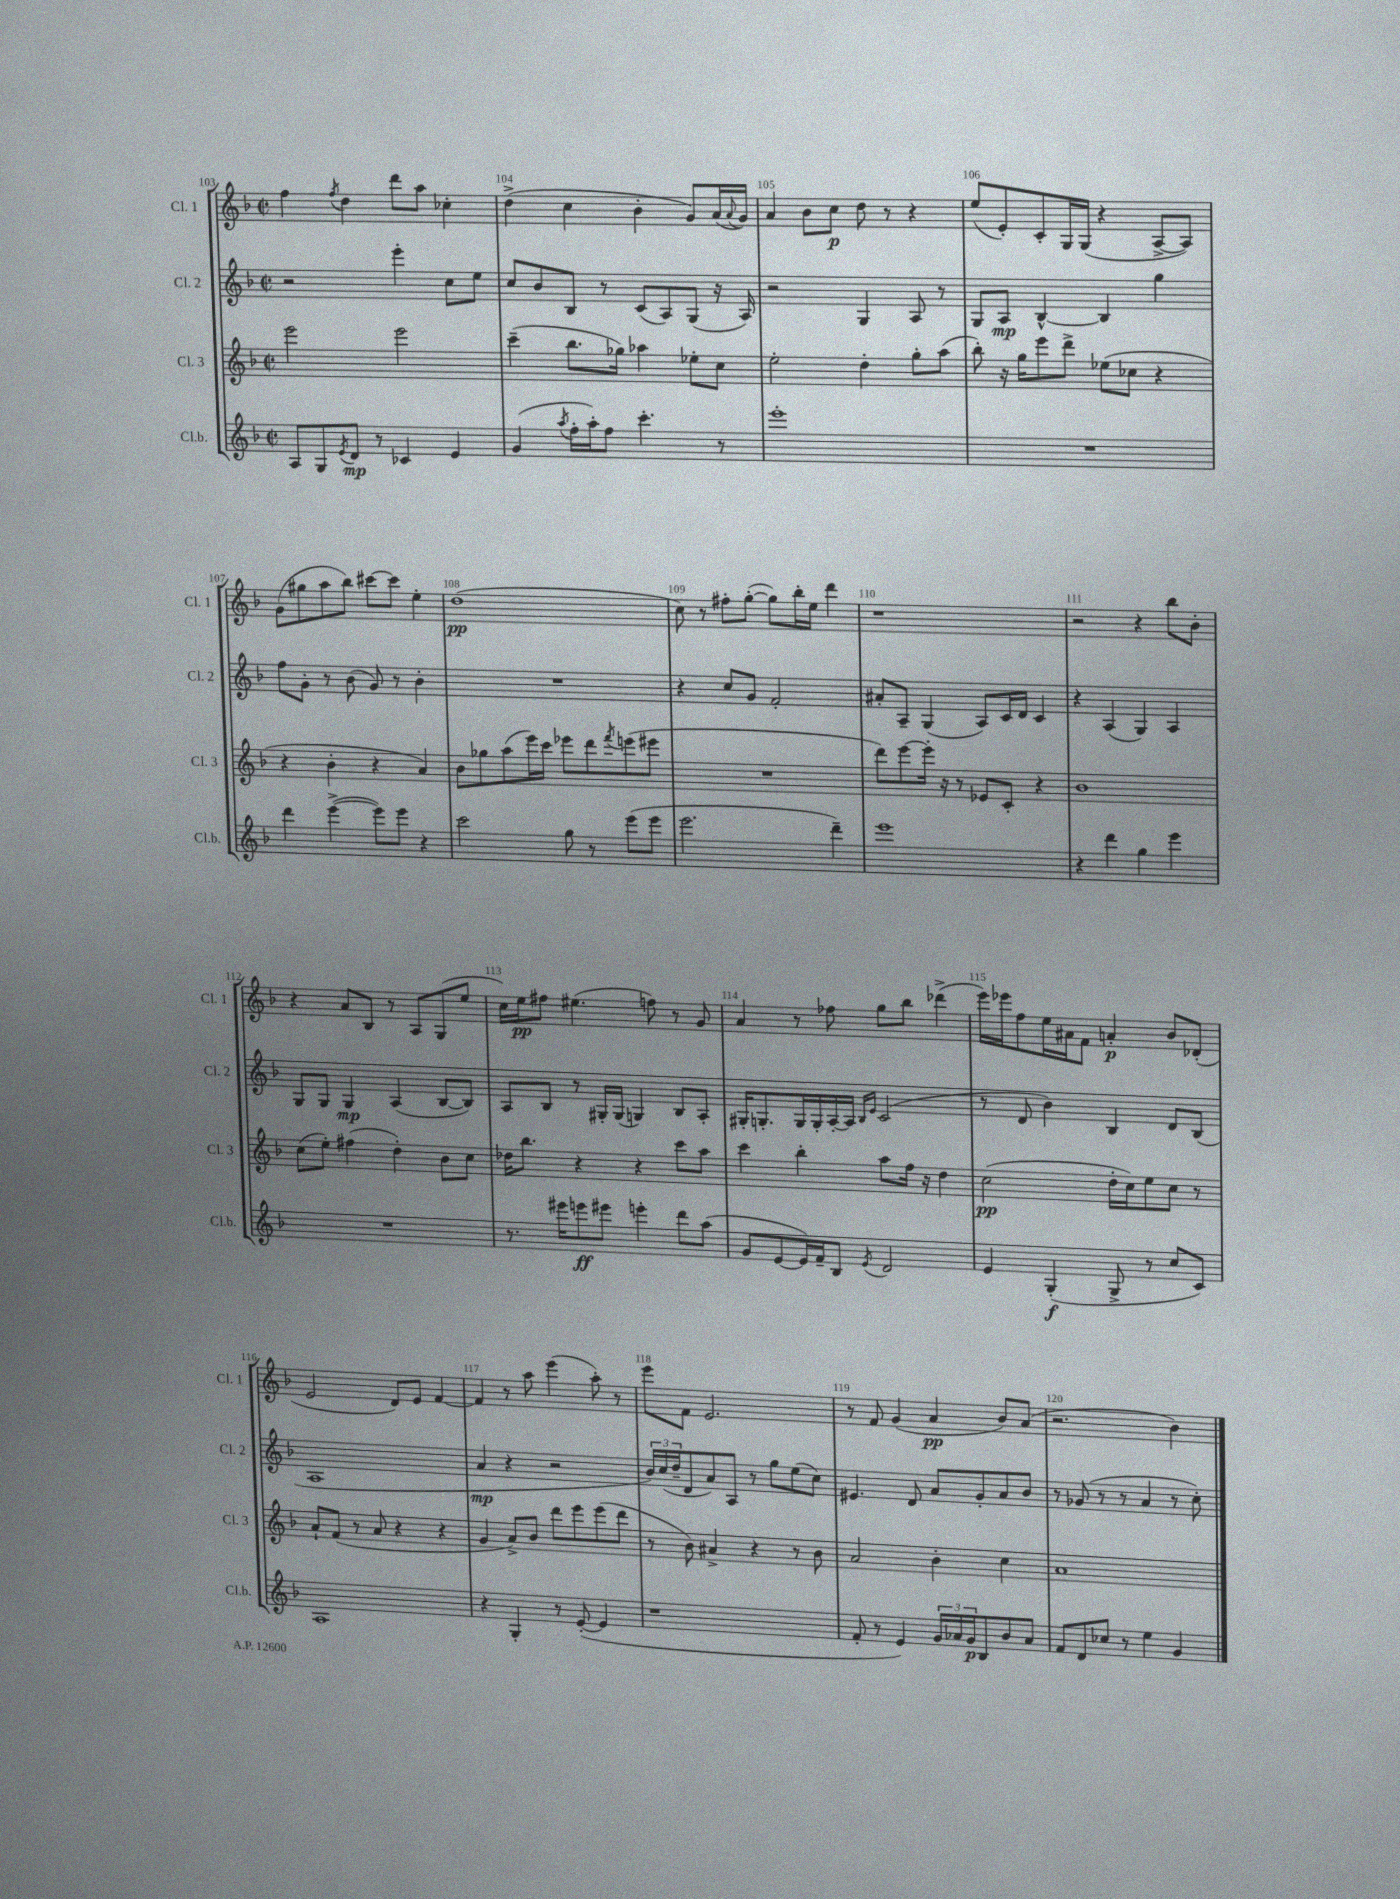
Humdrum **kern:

**kern	**dynam	**kern	**dynam	**kern	**dynam	**kern	**dynam
*part4	*part4	*part3	*part3	*part2	*part2	*part1	*part1
*staff4	*staff4	*staff3	*staff3	*staff2	*staff2	*staff1	*staff1
*I"Cl.b.	*	*I"Cl. 3	*	*I"Cl. 2	*	*I"Cl. 1	*
*I'Cl.b.	*	*I'Cl. 3	*	*I'Cl. 2	*	*I'Cl. 1	*
*clefG2	*	*clefG2	*	*clefG2	*	*clefG2	*
*k[b-]	*	*k[b-]	*	*k[b-]	*	*k[b-]	*
*M2/2	*	*M2/2	*	*M2/2	*	*M2/2	*
*met(c|)	*	*met(c|)	*	*met(c|)	*	*met(c|)	*
=103	=103	=103	=103	=103	=103	=103	=103
8A/L	.	2eee\	.	2r	.	4ff\	.
8G/	.	.	.	.	.	.	.
8qe/	.	.	.	.	.	8qff/	.
8d/J	mp	.	.	.	.	4dd\	.
8r	.	.	.	.	.	.	.
4c-X/	.	2eee\	.	4eee'\	.	8ddd\L	.
.	.	.	.	.	.	8aa\J	.
4e/	.	.	.	8cc\L	.	4cc-X'\	.
.	.	.	.	8ee\J	.	.	.
=104	=104	=104	=104	=104	=104	=104	=104
(4g/	.	(4ccc~\	.	8cc/L	.	(4dd^\	.
.	.	.	.	8b-/	.	.	.
8qaa/	.	.	.	.	.	.	.
16ff'\LL	.	8.bb-\L	.	8B-/J	.	4cc\	.
16aa'\J)	.	.	.	.	.	.	.
8ff\J	.	.	.	8r	.	.	.
.	.	16gg-X\Jk)	.	.	.	.	.
4.ccc'\	.	4aa-X\	.	(8c/L	.	4b-'\	.
.	.	.	.	8A/)	.	.	.
.	.	8ee-X'\L	.	(8G/J	.	8g/L)	.
8r	.	8cc\J	.	16r	.	(16a/L	.
.	.	.	.	.	.	8qqa/	.
.	.	.	.	16A/)	.	16g/JJ)	.
=105	=105	=105	=105	=105	=105	=105	=105
1eee'	.	2ee'\	.	2r	.	4a/	.
.	.	.	.	.	.	8b-\L	.
.	.	.	.	.	.	8cc\J	p
.	.	4dd'\	.	4G/	.	8dd\	.
.	.	.	.	.	.	8r	.
.	.	8gg'\L	.	8A/	.	4r	.
.	.	(8aa\J	.	8r	.	.	.
=106	=106	=106	=106	=106	=106	=106	=106
1r	.	8bb-'\)	.	8G/L	.	(8ee/L	.
.	.	16r	.	8A/J	mp	8e'/)	.
.	.	16gg\KL	.	.	.	.	.
.	.	8eee\	.	[4B-^^/	.	8c'/	.
.	.	8ddd^\J	.	.	.	16G/L	.
.	.	.	.	.	.	(16G/JJ	.
.	.	(8ee-X\L	.	4B-/]	.	4r	.
.	.	8cc-X\J	.	.	.	.	.
.	.	4r	.	4gg\	.	[8A^/L	.
.	.	.	.	.	.	8A/J])	.
!!LO:LB:g=z
=107	=107	=107	=107	=107	=107	=107	=107
4ddd\	.	4r	.	8ff\L	.	(8g\L	.
.	.	.	.	8g'\J	.	8gg#X\	.
([4eee^\	.	4b-'\	.	8r	.	8aa\	.
.	.	.	.	(8b-\	.	8bb-\J)	.
8eee\L])	.	4r	.	8g/)	.	[8ccc#X\L	.
8eee\J	.	.	.	8r	.	8ccc#\J]	.
4r	.	4a/)	.	4b-'\	.	4ee'\	.
=108	=108	=108	=108	=108	=108	=108	=108
2ccc\	.	8b-\L	.	1r	.	(1dd	pp
.	.	8gg-X\	.	.	.	.	.
.	.	(8aa\	.	.	.	.	.
.	.	16eee\L)	.	.	.	.	.
.	.	16ccc\JJ	.	.	.	.	.
8gg\	.	8eee-X\L	.	.	.	.	.
8r	.	8ddd\	.	.	.	.	.
.	.	8qfff/	.	.	.	.	.
(8eee\L	.	(8eeen\	.	.	.	.	.
8eee\J	.	8eee#X\J	.	.	.	.	.
=109	=109	=109	=109	=109	=109	=109	=109
2.eee\	.	1r	.	4r	.	8cc\)	.
.	.	.	.	.	.	8r	.
.	.	.	.	8cc/L	.	8ff#X'\L	.
.	.	.	.	8g/J	.	([8gg'\J	.
.	.	.	.	2f'/	.	8gg\L])	.
.	.	.	.	.	.	16bb-'\L	.
.	.	.	.	.	.	16ee\JJ	.
4ddd~\)	.	.	.	.	.	4ddd\	.
=110	=110	=110	=110	=110	=110	=110	=110
1eee	.	8ddd\L)	.	8a#X'/L	.	1r	.
.	.	[8eee\	.	8A~/J	.	.	.
.	.	16eee'\Jk]	.	(4G/	.	.	.
.	.	16r	.	.	.	.	.
.	.	8r	.	.	.	.	.
.	.	8e-X/L	.	8A/L)	.	.	.
.	.	8c'/J	.	16c/L	.	.	.
.	.	.	.	16d/JJ	.	.	.
.	.	4r	.	4c/	.	.	.
=111	=111	=111	=111	=111	=111	=111	=111
4r	.	1b-	.	4r	.	2r	.
4ddd\	.	.	.	(4A/	.	.	.
4gg\	.	.	.	4G/)	.	4r	.
4eee\	.	.	.	4A/	.	8bb-\L	.
.	.	.	.	.	.	8b-'\J	.
!!LO:LB:g=z
=112	=112	=112	=112	=112	=112	=112	=112
1r	.	(8cc\L	.	8G/L	.	4r	.
.	.	8ee'\J)	.	8G/J	.	.	.
.	.	(4ff#X\	.	4G/	mp	8a/L	.
.	.	.	.	.	.	8B-/J	.
.	.	4dd'\)	.	(4A/	.	8r	.
.	.	.	.	.	.	8A/L	.
.	.	8b-\L	.	[8B-/L	.	(8G/	.
.	.	8cc\J	.	8B-/J])	.	8ee/J	.
=113	=113	=113	=113	=113	=113	=113	=113
8.r	.	16dd-X\KL	.	8A/L	.	16cc\LL)	.
.	.	8.bb-\J	.	.	.	16ee\J	pp
.	.	.	.	8B-/J	.	8ff#X\J	.
16eee#X\KL	.	.	.	.	.	.	.
8eeen\	ff	4r	.	8r	.	(4.ee#X\	.
8eee#X\J	.	.	.	16G#X'/LL	.	.	.
.	.	.	.	(16G#/JJ	.	.	.
4eeen'\	.	4r	.	4Gn/)	.	.	.
.	.	.	.	.	.	8ffn\)	.
8ddd\L	.	8ccc\L	.	8B-/L	.	8r	.
(8aa\J	.	8aa\J	.	8A'/J	.	8g/	.
=114	=114	=114	=114	=114	=114	=114	=114
8g/L	.	4ccc\	.	16G#X'/KL	.	4a/	.
.	.	.	.	8.Gn'/	.	.	.
[8e/	.	.	.	.	.	.	.
16e/L])	.	4bb-'\	.	16G/L	.	8r	.
16f~/J	.	.	.	16G'/	.	.	.
8B-/J	.	.	.	[16A'/	.	8ff-X\	.
.	.	.	.	16A/JJ]	.	.	.
.	.	.	.	16qqB-/LL	.	.	.
8qe/	.	.	.	16qqe/JJ	.	.	.
2d/	.	8aa\L	.	(2c/	.	8gg\L	.
.	.	16ff\Jk	.	.	.	8bb-\J	.
.	.	16r	.	.	.	.	.
.	.	4dd\	.	.	.	(4ddd-X^\	.
=115	=115	=115	=115	=115	=115	=115	=115
4e/	.	(2cc\	pp	8r	.	16eee\LL)	.
.	.	.	.	.	.	16eee-X\J	.
.	.	.	.	8d/	.	8ff\	.
(4G'/	f	.	.	4b-\)	.	16ee\L	.
.	.	.	.	.	.	16a#X\J	.
.	.	.	.	.	.	8f\J	.
8G^/	.	16dd'\LL	.	4B-/	.	4an'/	p
.	.	16cc\J)	.	.	.	.	.
8r	.	8ee\	.	.	.	.	.
8cc/L	.	8cc\J	.	8d/L	.	8b-/L	.
8c/J)	.	8r	.	(8B-/J	.	(8d-X'/J	.
!!LO:LB:g=z
=116	=116	=116	=116	=116	=116	=116	=116
1A	.	8a`/L	.	1A	.	2e/	.
.	.	(8f/J	.	.	.	.	.
.	.	8r	.	.	.	.	.
.	.	8a/	.	.	.	.	.
.	.	4r	.	.	.	8d/L)	.
.	.	.	.	.	.	8e/J	.
.	.	4r	.	.	.	[4f/	.
=117	=117	=117	=117	=117	=117	=117	=117
4r	.	4g/	.	4a/	mp	4f/]	.
4G'/	.	8a^/L)	.	4r	.	8r	.
.	.	8b-/J	.	.	.	8aa\	.
8r	.	8ddd\L	.	2r	.	(4eee\	.
([8e'/	.	8eee\	.	.	.	.	.
4e/]	.	(8eee\	.	.	.	8aa'\)	.
.	.	8ddd\J	.	.	.	8r	.
=118	=118	=118	=118	=118	=118	=118	=118
1r	.	8r	.	24b-/LL)	.	8eee\L	.
.	.	.	.	(24cc/	.	.	.
.	.	.	.	24dd~/J	.	.	.
.	.	8b-\)	.	8d/	.	8f\J	.
.	.	4a#X^/	.	8a/)	.	2.e/	.
.	.	.	.	8A/J	.	.	.
.	.	4r	.	8r	.	.	.
.	.	.	.	8gg\L	.	.	.
.	.	8r	.	(8ee\	.	.	.
.	.	8b-\	.	8cc\J)	.	.	.
=119	=119	=119	=119	=119	=119	=119	=119
8f'/	.	2a/	.	4.e#X/	.	8r	.
8r	.	.	.	.	.	8f/	.
4e/)	.	.	.	.	.	(4g/	.
.	.	.	.	8d/	.	.	.
24g/LL	.	4b-'\	.	8a/L	.	4a/	pp
24a-X/	.	.	.	.	.	.	.
24g/J	p	.	.	.	.	.	.
8B-/	.	.	.	8g'/	.	.	.
8b-/	.	4cc\	.	8a/	.	8b-/L)	.
8a-/J	.	.	.	8b-/J	.	(8a/J	.
=120	=120	=120	=120	=120	=120	=120	=120
8f/L	.	1a	.	8r	.	2.r	.
8d/	.	.	.	(8g-X/	.	.	.
8cc-X/J	.	.	.	8r	.	.	.
8r	.	.	.	8r	.	.	.
4ee\	.	.	.	4a/	.	.	.
4g/	.	.	.	8r	.	4b-\)	.
.	.	.	.	8cc'\)	.	.	.
==	==	==	==	==	==	==	==
*-	*-	*-	*-	*-	*-	*-	*-
